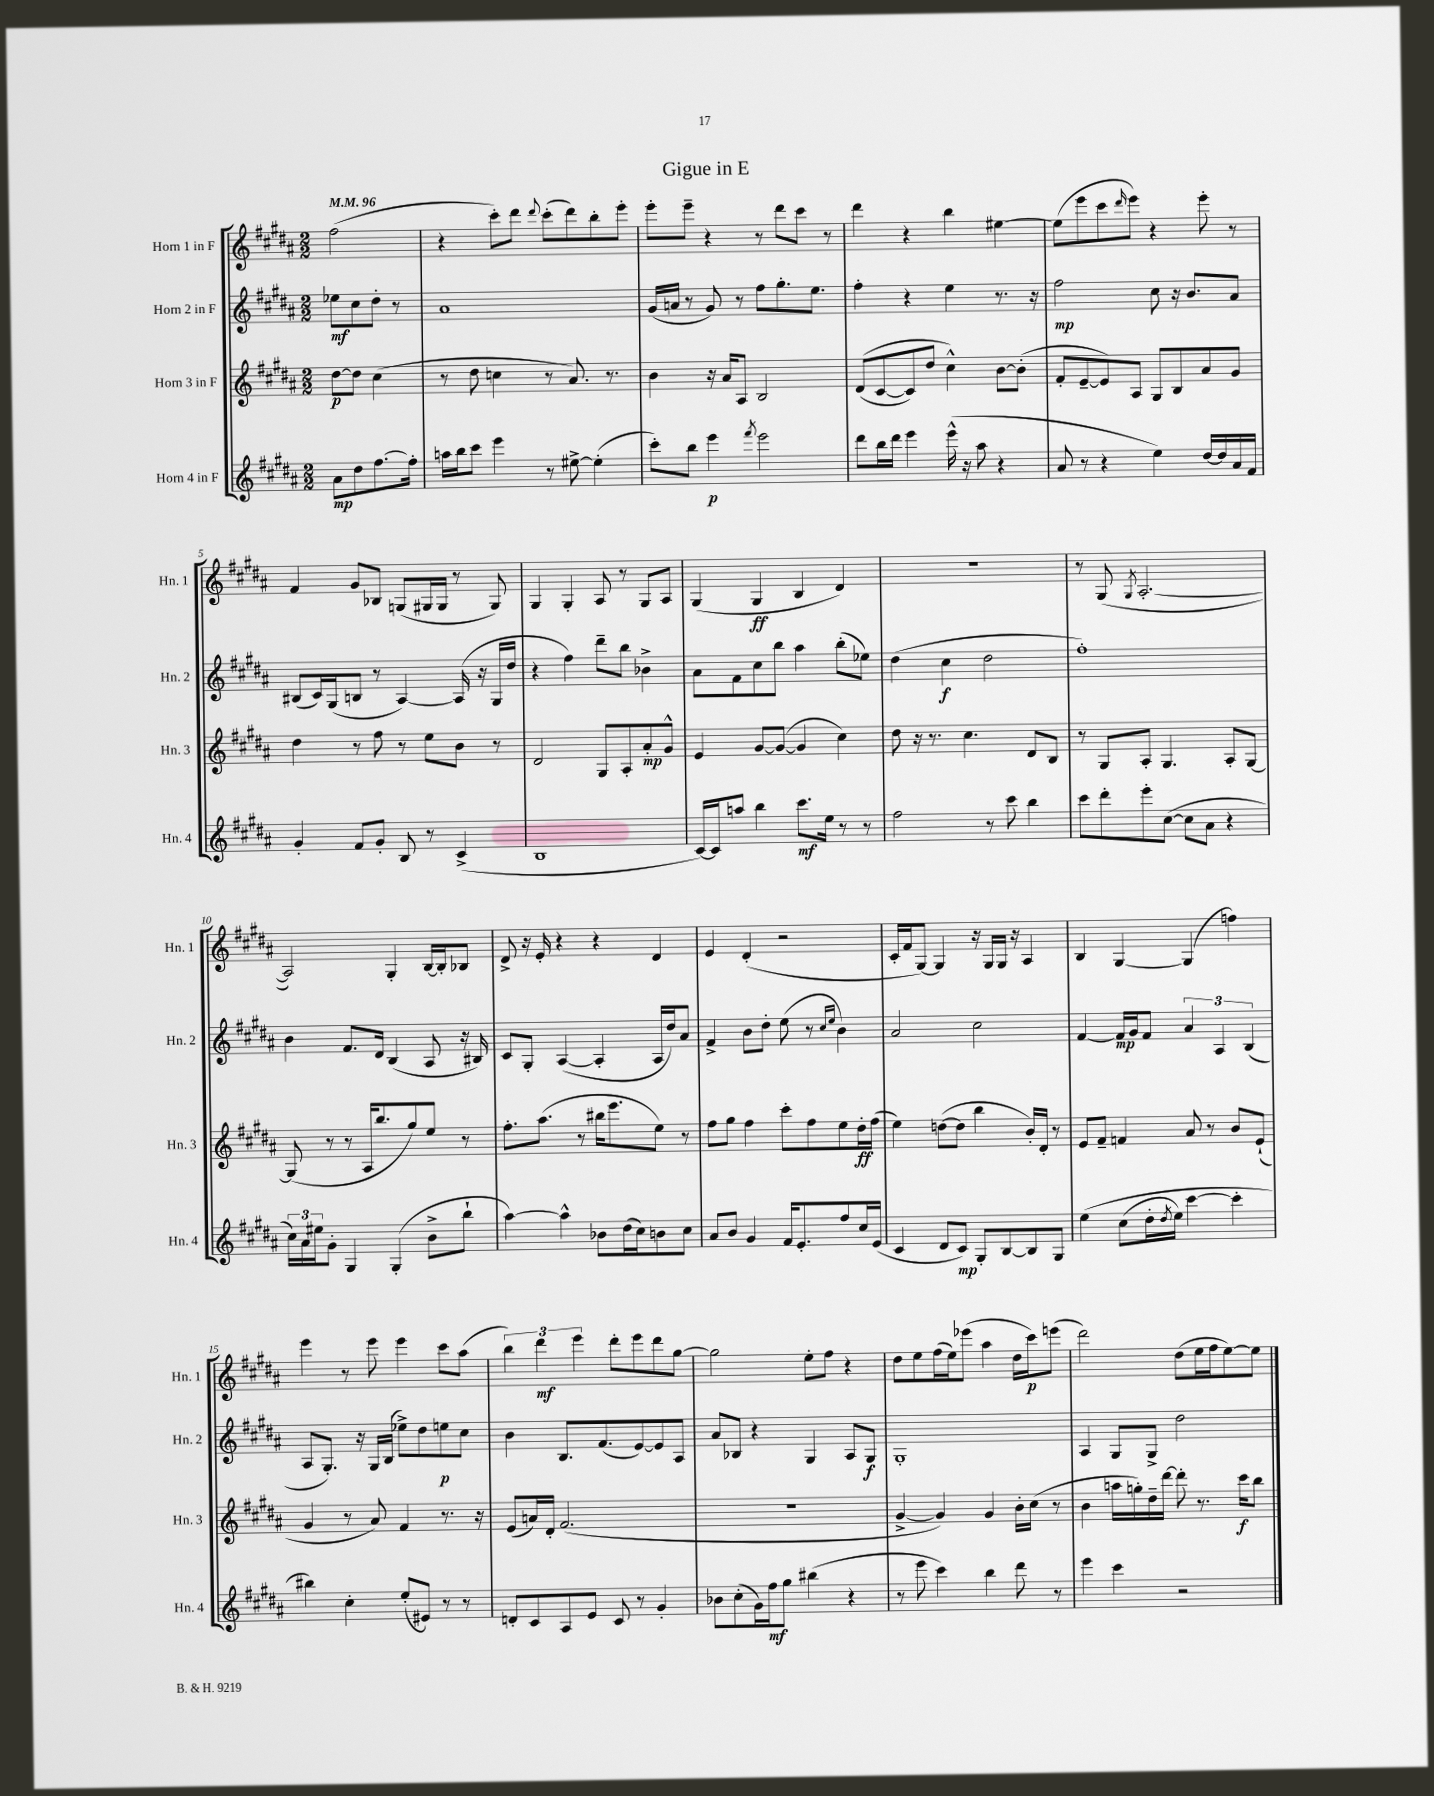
\header { title = "Gigue in E" }
<<
\new StaffGroup <<
\new Staff = "s0" \with { instrumentName = "Horn 1 in F" shortInstrumentName = "Hn. 1" } {
    \clef treble \key b \major \numericTimeSignature \time 2/2 \partial 2 \tempo 4 = 96
    fis''2( |
    r4 cis'''8-.) dis'''8 \appoggiatura { dis'''8 } cis'''8-.( dis'''8) b''8-. e'''8-. |
    e'''8-. e'''8-- r4 r8 dis'''8 cis'''8 r8 |
    dis'''4 r4 b''4 eis''4~ |
    eis''8( e'''8 cis'''8 \grace { dis'''16 } e'''8) r4 e'''8-. r8 |
    fis'4 gis'8 bes8 g8( gis16 gis16 r8 gis8) |
    gis4 gis4-. ais8 r8 gis8 ais8 |
    gis4( gis4\ff b4 dis'4) |
    R1 |
    r8 gis8( \acciaccatura { gis8 } ais2.~-. |
    ais2) gis4-. b16~ b16-. bes8 |
    dis'8-> r16 e'16-. r4 r4 dis'4 |
    e'4 dis'4-.( r2 |
    cis'16-. fis'16 gis8~) gis4 r16 gis16 gis16 r16 ais4 |
    b4 gis4~ gis4( f''4) |
    e'''4 r8 e'''8 e'''4 cis'''8 ais''8( |
    \tuplet 3/2 { b''4) dis'''4\mf e'''4 } dis'''8-. e'''8 dis'''8 gis''8~ |
    gis''2 e''8-. fis''8 r4 |
    dis''8 e''8 fis''16( e''16) ees'''8( ais''4 dis''16 cis'''16\p) e'''8( |
    dis'''2) dis''8( e''16 fis''16 e''8~) e''8 \bar "|." |
}
\new Staff = "s1" \with { instrumentName = "Horn 2 in F" shortInstrumentName = "Hn. 2" } {
    \clef treble \key b \major \numericTimeSignature \time 2/2 \partial 2
    ees''8\mf cis''8 dis''8-. r8 |
    ais'1 |
    gis'16( a'16 r8 gis'8) r8 fis''8 gis''8.-. e''8. |
    fis''4-. r4 e''4 r8. r16 |
    fis''2\mp cis''8 r16 b'8. ais'8 |
    bis8( cis'16) gis16( b8 r8 ais4~) ais16( r16 gis16 dis''16 |
    r4 fis''4) dis'''8-- b''8 bes'4-> |
    ais'8 fis'8 cis''8 b''8 ais''4 b''8-.( ees''8) |
    dis''4( cis''4\f dis''2 |
    fis''1-.) |
    b'4 fis'8. dis'16 b4( ais8 r16 bis16) |
    cis'8 gis8-. ais4~( ais4-. ais16 dis''16) ais'8 |
    fis'4-> b'8 dis''8-. e''8( r8 \grace { cis''16 e''16 } b'4) |
    ais'2 cis''2 |
    fis'4~ fis'16\mp gis'16 fis'8 \tuplet 3/2 { ais'4 ais4 b4( } |
    ais8 gis8.-.) r16 gis16 b16( ees''8->) dis''8 e''8\p cis''8 |
    b'4 b8. fis'8.( e'8~) e'8 ais8 |
    ais'8 bes8 r4 gis4 ais8 gis8\f |
    gis1-. |
    ais4 gis8 gis8-> dis''2 \bar "|." |
}
\new Staff = "s2" \with { instrumentName = "Horn 3 in F" shortInstrumentName = "Hn. 3" } {
    \clef treble \key b \major \numericTimeSignature \time 2/2 \partial 2
    dis''8~\p dis''8 cis''4( |
    r8 dis''8 c''4 r8 ais'8.) r8. |
    b'4 r16 ais'16 ais8 b2 |
    dis'8(\( cis'8~ cis'8) dis''8 cis''4-^\) b'8~ b'8-.( |
    fis'8-. e'8~-- e'8) ais8 gis8 b8 ais'8 gis'8 |
    dis''4 r8 fis''8 r8 e''8 b'8 r8 |
    dis'2 gis8 ais8-. ais'8-.\mp gis'8-^ |
    e'4 gis'8~ gis'8~( gis'4 cis''4) |
    dis''8 r16 r8. cis''4. dis'8 b8 |
    r8 gis8 ais8-. gis4. ais8-. gis8~ |
    gis8( r8 r8 ais16 b''8. gis''8) e''8 r8 |
    fis''8.-. ais''8.( r8 bis''16 e'''8. e''8) r8 |
    fis''8 gis''8 fis''4 cis'''8-. fis''8 e''8 dis''16-.\ff fis''16( |
    e''4) d''8~( d''8 b''4 b'16-.) dis'16-. r8 |
    e'8 fis'8-- f'4 ais'8 r8 b'8 e'8-!( |
    gis'4 r8 ais'8) fis'4 r8. r16 |
    e'8( a'16) dis'16-. fis'2.( |
    r1 |
    gis'4~-> gis'4) gis'4 b'16-. cis''16( r8 |
    b'4 a''16 g''16-.) dis''16-- dis'''16~ dis'''8-. r8. cis'''16\f b''8 \bar "|." |
}
\new Staff = "s3" \with { instrumentName = "Horn 4 in F" shortInstrumentName = "Hn. 4" } {
    \clef treble \key b \major \numericTimeSignature \time 2/2 \partial 2
    ais'8\mp dis''8 fis''8.~ fis''16-. |
    a''16 b''16 cis'''8 e'''4 r8 eis''8~-> eis''4-.( |
    cis'''8-.) b''8 e'''4\p \acciaccatura { fis'''8 } e'''2 |
    dis'''8 b''16 dis'''16 e'''4 e'''16-^( r16 ais''8 r4 |
    ais'8 r8 r4 e''4) dis''16~ dis''16 ais'16 fis'16 |
    gis'4-. fis'8 gis'8-. b8 r8 cis'4->( |
    b1 |
    cis'16~) cis'16 a''8 b''4 cis'''8.\mf e''16 r8 r8 |
    fis''2 r8 cis'''8 b''4 |
    cis'''8 dis'''8-. e'''8-. cis''8~( cis''8 ais'8 r4 |
    \tuplet 3/2 { cis''16) ais'16 eis''16 } gis'8-. gis4 gis4-.( b'8-> b''8-! |
    ais''4~) ais''4-^ bes'8 dis''16( cis''16) b'8 cis''8 |
    ais'8 b'8 gis'4 fis'16 e'8.-. fis''8 cis''16 e'16( |
    cis'4 dis'8 cis'8\mp) gis8-. b8~ b8 gis8 |
    e''4\( cis''8( dis''16-. \acciaccatura { dis''8 } e''16) cis'''4~ cis'''4-. |
    bis''4\) cis''4-. e''8-.( eis'8) r8 r8 |
    d'8-. cis'8 ais8 e'8 cis'8 r8 gis'4-. |
    bes'8 cis''8-.( gis'16) fis''16\mf gis''8 bis''4( r4 |
    r8 e'''8 cis'''4) b''4 dis'''8 r8 |
    e'''4 cis'''4 r2 \bar "|." |
}
>>
>>
